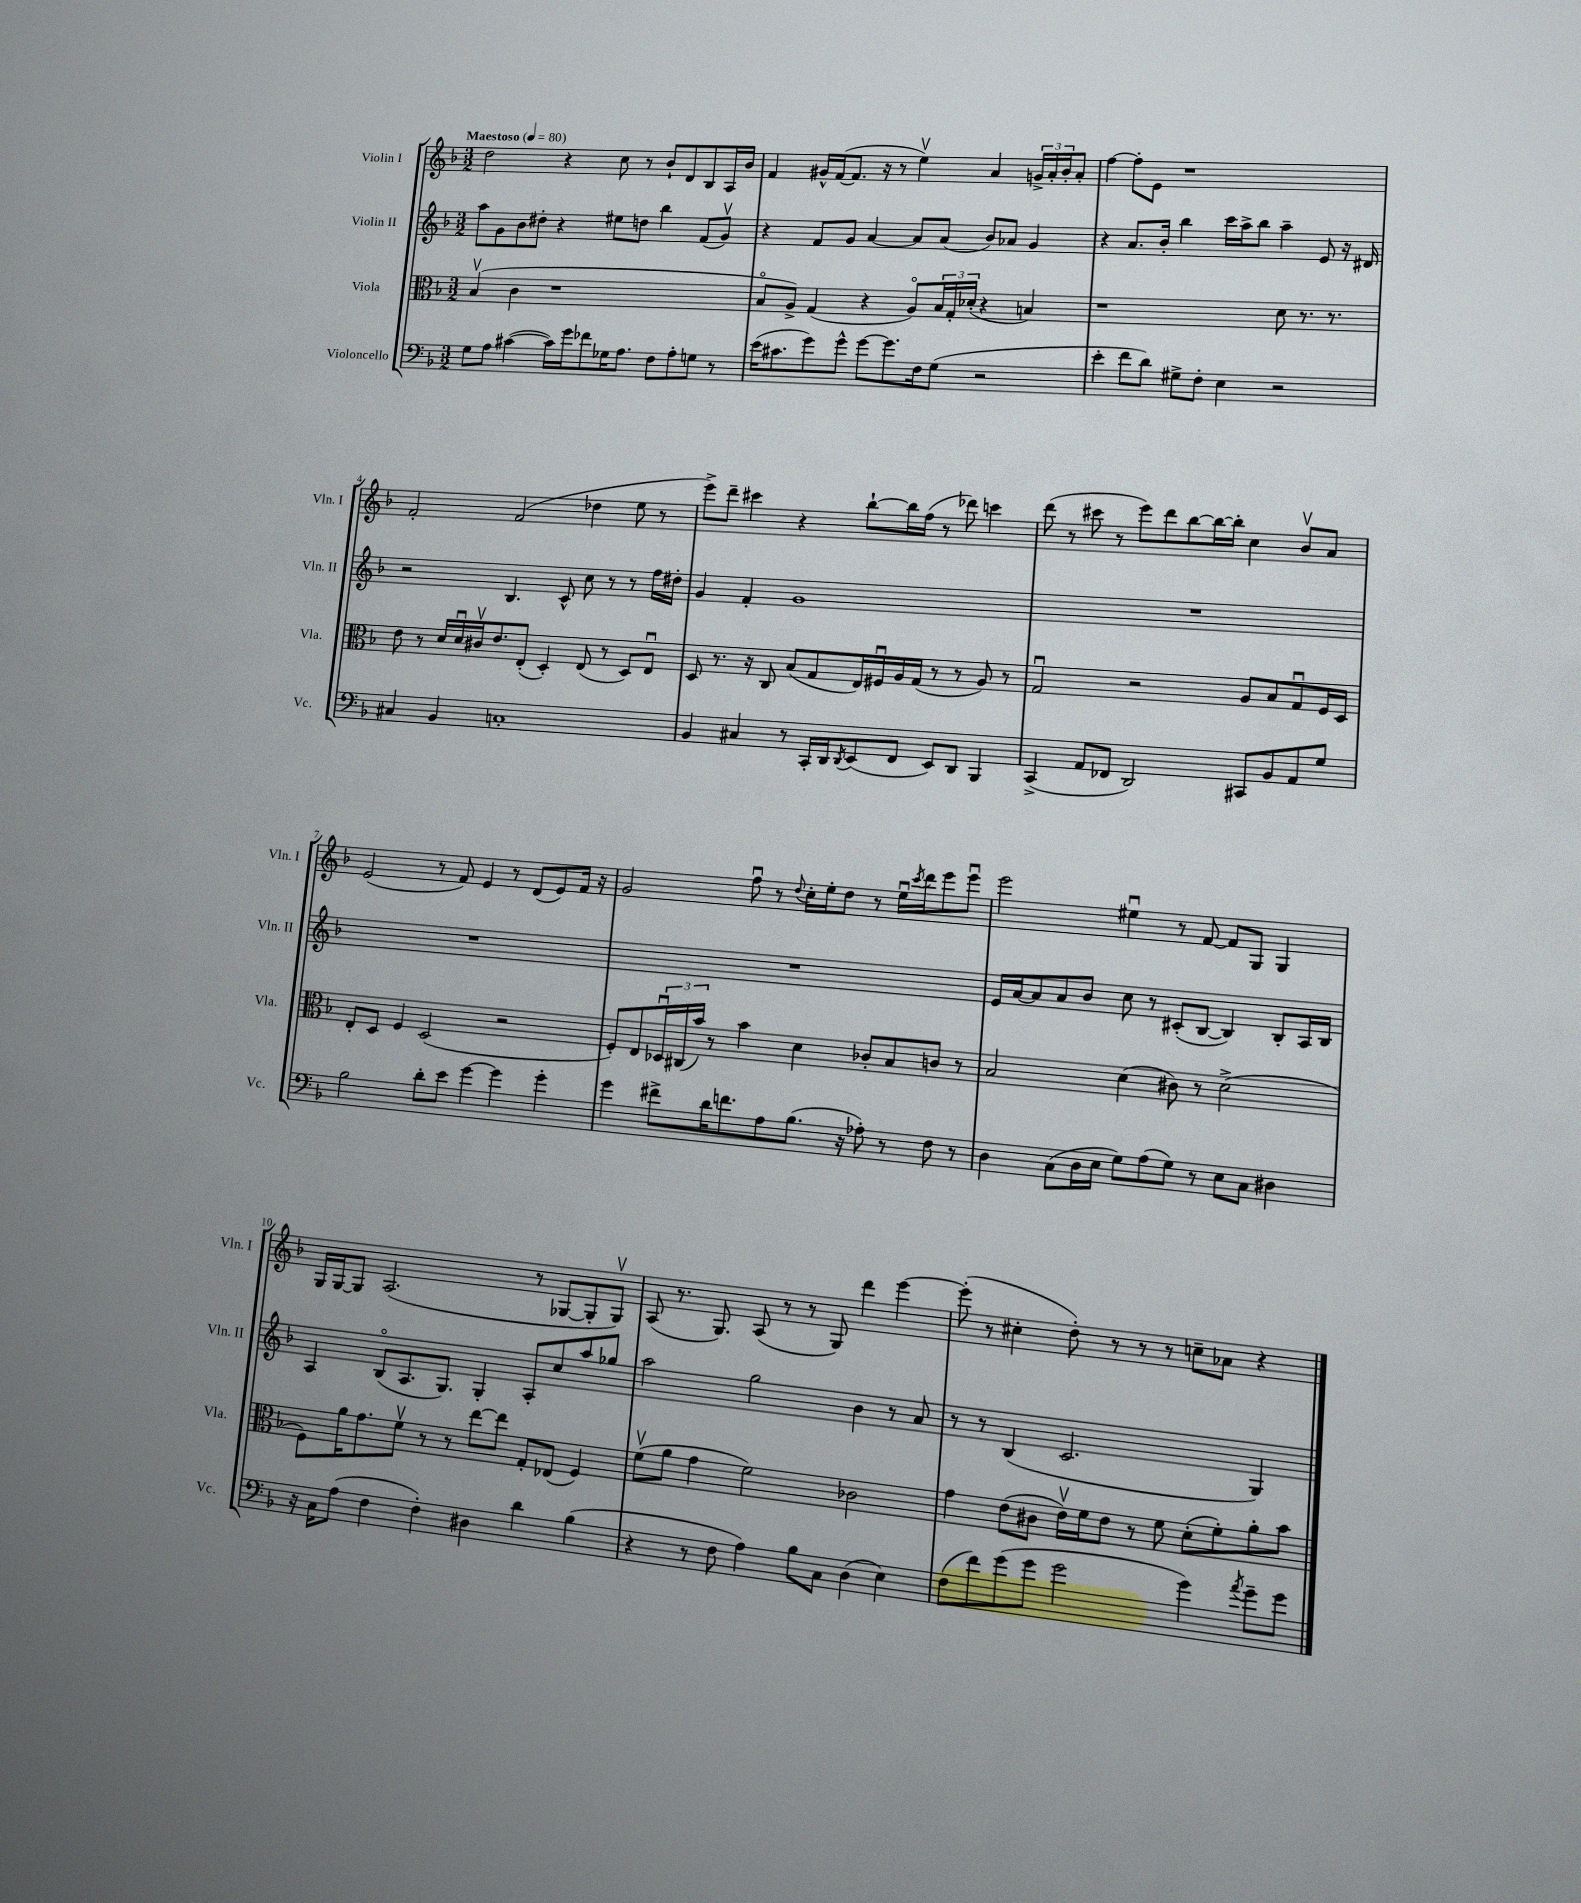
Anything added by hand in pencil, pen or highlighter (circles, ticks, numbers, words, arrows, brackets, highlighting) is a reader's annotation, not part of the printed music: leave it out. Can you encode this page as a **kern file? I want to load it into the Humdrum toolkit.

**kern	**kern	**kern	**kern
*staff4	*staff3	*staff2	*staff1
*clefF4	*clefC3	*clefG2	*clefG2
*k[b-]	*k[b-]	*k[b-]	*k[b-]
*M3/2	*M3/2	*M3/2	*M3/2
*MM80	*MM80	*MM80	*MM80
8G	(4B-v	8aa	2dd
8A	.	8g	.
([4c#	4c	8b-	.
.	.	8dd#'	.
16c#])	1r	4r	4r
16g	.	.	.
8f-	.	.	.
16G-	.	8ee#	8cc
8.A	.	.	.
.	.	8dd	8r
8F	.	4bb-	8b-`
8A'	.	.	8d
8G	.	(8f	8B-
8r	.	8gv)	16A
.	.	.	16b-
=	=	=	=
(16e	8B-o	4r	4f
8.c#	.	.	.
.	8A^)	.	.
8g)	(4G	8f	16g#^^
.	.	.	([16f
8g^^	.	8g	8.f]
[8g	4r	[4a	.
.	.	.	16r
8.g]	.	.	8r
.	8Ao)	8a]	4eev)
16F	.	.	.
(8G	24B-	(8a	.
.	24G'	.	.
.	(24d-'	.	.
2r	4r	8b-)	4a
.	.	8a-	.
.	4B)	4g	24g^
.	.	.	24a'
.	.	.	24b-'
.	.	.	8a'
=	=	=	=
4e'	1r	4r	[4ff
8f	.	8.a	8ff']
8d)	.	.	8e
.	.	16b-'	.
8G#^	.	4bb-	1r
8F'	.	.	.
4E	.	16ccc	.
.	.	16aa^	.
.	.	8bb-	.
2r	8d	4aa~	.
.	8.r	.	.
.	.	8e	.
.	8.r	.	.
.	.	16r	.
.	.	16d#	.
=	=	=	=
4C#	8e	2r	2f'
.	8r	.	.
4BB-	16d	.	.
.	16du	.	.
.	16c#v	.	.
.	8.e	.	.
1C'	.	4.B-	(2f
.	(8E'	.	.
.	4D')	.	.
.	.	8c^^	.
.	(8E	8cc	4dd-
.	8r	8r	.
.	8D)	8r	8ee
.	8Eu	16ff	8r
.	.	16dd#'	.
=	=	=	=
4BB-	8D	4g	8eee^)
.	8.r	.	8ddd~
4C#	.	4f'	4ccc#
.	16r	.	.
.	8C	.	.
8r	(8B-	1g	4r
16CC'	8G	.	.
16DD	.	.	.
8qDD	.	.	.
(8EE	16E)	.	[8bb-`
.	16F#u	.	.
8FF	16A	.	16bb-]
.	(16G	.	(16ff
8EE)	8r	.	8r
8DD	8r	.	8ddd-)
4BBB-	8A)	.	4ccc
.	8r	.	.
=	=	=	=
(4CC^	2Gu	1.r	(8ddd
.	.	.	8r
8AA	.	.	8ccc#
8FF-	.	.	8r
2DD)	2r	.	8eee)
.	.	.	8ddd
.	.	.	[8bb-
.	.	.	16bb-_
.	.	.	16bb-']
8CC#	8A	.	4cc
8BB-	8B-	.	.
8AA	8Gu	.	8b-v
8G	16F	.	8a
.	16D	.	.
=	=	=	=
2B-	8E'	1.r	(2e
.	8D	.	.
.	4F	.	.
8d'	(2D	.	8r
8e	.	.	8f)
[4g	.	.	4e
4g]	2r	.	8r
.	.	.	(8d
4g'	.	.	8e)
.	.	.	16f
.	.	.	16r
=	=	=	=
4g	8F')	1.r	2g
.	8E	.	.
8f#^	24D-u	.	.
.	(24C#	.	.
.	24b-)	.	.
16d	8r	.	.
8.f	.	.	.
.	4b-	.	8ffu
8A	.	.	8r
.	.	.	8qqdd
(8.B-	4d	.	16cc'
.	.	.	16ee'
.	.	.	8dd
16r	.	.	.
8A-')	8c-'	.	8r
8r	8B-	.	16eeu
.	.	.	8qccc
.	.	.	16ddd
8F	8c	.	8eee
8r	8r	.	8eeeu
=	=	=	=
4D	2B-	16e	2eee
.	.	[16a	.
.	.	8a]	.
(8C	.	8a	.
16D	.	8b-	.
16E	.	.	.
8G)	(4d	8cc	4ee#u
(8A	.	8r	.
8G)	8c#)	(8c#'	8r
8r	8r	[8B-	[8f
8E	(2d^	4B-])	8f]
8C	.	.	8G
4D#	.	8B-'	4G
.	.	16A	.
.	.	16B-	.
=	=	=	=
16r	8F)	4A	16G
16C	.	.	[16G
(8A	16a	.	8G]
.	8.g	.	.
4F	.	(8B-o	(2.A
.	8fv	8.A	.
4F')	8r	.	.
.	.	8.G)	.
.	8r	.	.
4D#	[8ee	4G'	.
.	8ee]	.	.
4d	8G'	8A'	8r
.	(8E-	8cc	[8G-
(4B-	4F)	8aa	8G-']
.	.	8gg-	8G-v)
=	=	=	=
4r	(8fv	2aa	(8A
.	8a	.	8.r
8r	4g	.	.
.	.	.	8.G)
8F	.	.	.
4A)	2f)	2gg	(8A
.	.	.	8r
8B-	.	.	8r
8C	.	.	8G)
(4D	2c-	4b-	4ddd
4E)	.	8r	[4eee
.	.	8a	.
=	=	=	=
(8F	4g	8r	(8eee']
8f)	.	8r	8r
(8g	(8e	(4B-	4cc#'
8g	8c#	.	.
2g	16ev)	2.c	8dd')
.	16f	.	.
.	8e	.	8r
.	8r	.	8r
.	8f	.	8r
4g)	(8d'	.	8cc~
.	8f')	.	8a-
8qa	.	.	.
8g~	8a'	4G)	4r
8g	8b-	.	.
==	==	==	==
*-	*-	*-	*-
